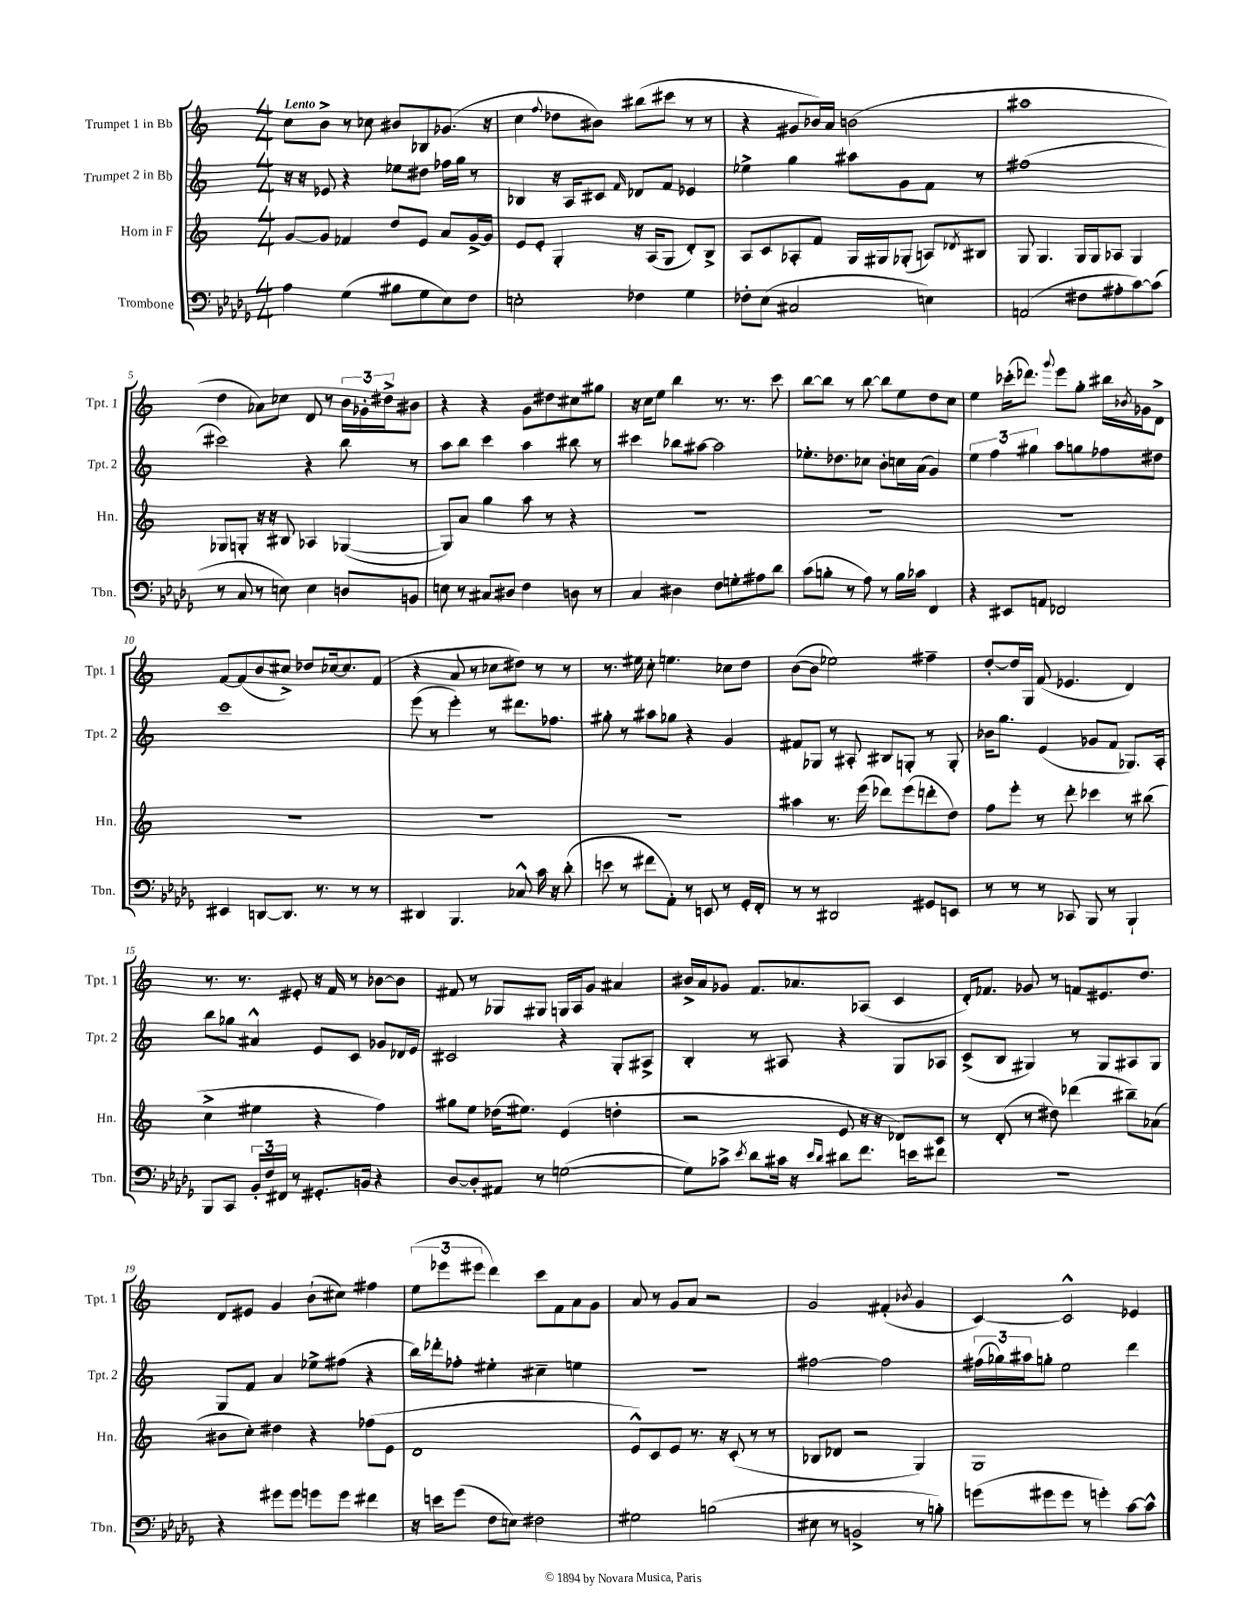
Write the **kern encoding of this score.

**kern	**kern	**kern	**kern
*staff4	*staff3	*staff2	*staff1
*clefF4	*clefG2	*clefG2	*clefG2
*k[b-e-a-d-g-]	*k[]	*k[]	*k[]
*M4/4	*M4/4	*M4/4	*M4/4
4A-\	[8g/L	16r	8cc\L
.	.	16r	.
.	8g/]J	8e-/	8b^\J
(4G-\	4f-/	4r	8r
.	.	.	8cc-\
8B#\L	8dd/L	8ee-\L	8b#/L
8G-\	8e/J	8dd#\J	8B-/
8E-\)	8a/L	16ff-\LL	(8.g-/J
.	.	16gg\JJ	.
8F\J	[16g^/L	8r	.
.	16g/]JJ	.	16r
=	=	=	=
2E'\	8e/L	4B-/	4cc\
.	8e'/J	.	.
.	.	.	8qqff/
.	4G'/	16r	8dd-\L
.	.	16A/LK	.
.	.	8c#/J	8b#\J)
.	.	16qqf/	.
4F-\	16r	8d-/L	(8bb#\L
.	(16A/LK	.	.
.	8G/J	8f/J	8ccc#\J
4G-\	8d'/L)	4e-/	8r
.	8B^/J	.	8r
=	=	=	=
8F-'\L	8A/L	4ee-^\	4r
(8E-\J	8c/	.	.
2C#/	8A-'/	4gg\	8g#/L
.	8f/J	.	16b-/L)
.	.	.	16a/JJ
.	16G/LL	8aa#\L	(2b\
.	16G#/J	.	.
.	(8G-'/J	8g\	.
4E\)	8A/L)	8f\J	.
.	8qd-/	.	.
.	8B#/J	8r	.
=	=	=	=
(2AA/	8G/	(1ff#	1aa#
.	4.G/	.	.
8F#\L	16G/LL	.	.
.	16G/J	.	.
8A#'\	8A-/J	.	.
[8c\)	4G/	.	.
(8c\]J	.	.	.
=	=	=	=
8r	8G-/L	2ccc#\)	4dd\
8C/	8G'/J	.	.
8r	16r	.	8a-\L)
.	16r	.	.
8E\)	8B#/	.	8cc-\J
4E\	4A-/	4r	8d/
.	.	.	8r
8D/L	([4G-/	8bb\	24b\LL
.	.	.	24g-'\
.	.	.	24dd#^\J
8BB/J	.	8r	8b#\J
=	=	=	=
8E\	8G-/]L)	8aa\L	4r
8r	8a/J	8bb\J	.
8C#/L	4gg\	4ccc\	4r
8D#/J	.	.	.
4F\	8aa\	4aa\	8g\L
.	8r	.	8dd#\
8D\	4r	8bb#\	8cc#\
8r	.	8r	8gg#\J
=	=	=	=
4C/	1r	4ccc#\	16r
.	.	.	16cc\LK
.	.	.	8ee\J
4D#\	.	8bb-\L	4bb\
.	.	[8aa#\J	.
8F\L	.	2aa#\]	8.r
8G'\	.	.	.
.	.	.	8.r
8A#\	.	.	.
8d-\J	.	.	8ccc\
=	=	=	=
(8c\L	1r	8.ee-'\L	[8bb\L
8B'\J	.	.	8bb\]J
.	.	8.dd-\	.
8r	.	.	8r
8A-\)	.	8cc-\J	[8bb\
8r	.	8b'\L	8bb\]L
16B\LL	.	16cc\L	8ee\
16c-\JJ	.	(16a\JJ	.
4FF/	.	4g/)	8dd\
.	.	.	8cc\J
=	=	=	=
4r	1r	6ee\	4ee\
.	.	6ff\	.
8EE#/L	.	.	(16ccc-'\LK
.	.	.	8.ddd-\J)
.	.	6gg#\	.
8AA/J	.	.	.
.	.	.	8qqggg/
2FF-/	.	8aa\L	8eee\L
.	.	8gg\	8gg'\J
.	.	8ff-\	16bb#\LL
.	.	.	8qb-/
.	.	.	16g-\J
.	.	8dd#\J	8d^\J
=	=	=	=
4EE#/	1r	1ccc	[8f/L
.	.	.	(8f/]
[8DD/L	.	.	8b/
8.DD/]J	.	.	8cc#^/J)
.	.	.	8dd-/L
8.r	.	.	.
.	.	.	[16cc-/k
.	.	.	8.cc-/]
8r	.	.	.
8r	.	.	(8f/J
=	=	=	=
4DD#/	1r	(8eee\	4r
.	.	8r	.
4.BBB-/	.	4eee'\)	8a/
.	.	.	8r
.	.	8r	8cc-\L
8C-^^/	.	8.ddd#\L	8dd#\J)
16c\	.	.	8r
16r	.	8.ff-\J	.
(8d-'\	.	.	8r
=	=	=	=
8e\	1r	8gg#'\	8.r
8r	.	8r	.
.	.	.	16ee#\
8f#\L	.	8aa#\L	8cc'\
8AA-'\J)	.	8gg-\J	4.ee\
8r	.	4r	.
8EE/	.	.	.
8r	.	4g/	8cc-\L
16GG-'/LL	.	.	8dd\J
16FF'/JJ	.	.	.
=	=	=	=
8r	4aa#\	8f#/L	([8b\L
8r	.	8G-/J	8b\]J
2DD#/	8.r	8r	2ee-\)
.	.	8A#'/	.
.	(16eee\	.	.
.	8ddd-\L)	8B#/L	.
.	(8eee\	8G'/J	.
8GG#/L	8ddd'\	8r	4ff#~\
8EE/J	8dd\J)	8G'/	.
=	=	=	=
8r	8ff\L	16b-\LK	[8dd'/L
.	.	8.gg\J	.
8r	8eee'\J	.	16dd/]L
.	.	.	16G/JJ
8r	8r	(4e/	(8f/
8CC-/	8ddd'\	.	4.e-/
8BBB-/	4ccc-\	8g-/L	.
8r	.	8f/J	.
4BBB-`/	8r	8.G-/L)	4d/)
.	(8bb#\	.	.
.	.	16A'/Jk	.
=	=	=	=
8BBB-/L	4cc^\	8bb\L	8.r
8CC/J	.	8gg-\J	.
.	.	.	8.r
24BB-'/LL	4ee#\	4a#^^/	.
24F/	.	.	.
24FF#/JJ	.	.	.
8r	.	.	8e#'/
8.GG#'/L	4r	8e/L	16r
.	.	.	16f/
.	.	8c/J	8r
16BB/Jk	.	.	.
4r	4ff\)	8g-/L	[8b-\L
.	.	16d-/L	8b-\]J
.	.	16e/JJ	.
=	=	=	=
[8D-/L	8gg#\L	2c#/	8f#/
8D-'/]	8ee\J	.	8r
8AA#/J	(16dd-\LK	.	8G-/L
.	8.ee#\J)	.	.
8r	.	.	8G#/J
([2G\	(4e/	4r	16G/LL
.	.	.	16A/J
.	.	.	8g/J
.	4dd'\	8G'/L	4a#/
.	.	8A#^/J	.
=	=	=	=
8G\]L)	2r	4B'/	16b#^/LL
.	.	.	16a/J
8c-^\J	.	.	8g-/J
8qe-/	.	.	.
8d-\L	.	8r	8.f/L
16c#\Jk	.	8A#/	.
16r	.	.	8.a-/
16qqe-/LL	.	.	.
16qqd-/JJ	.	.	.
8d#\L	8e/	4r	.
8.f\J	16r	.	(8A-/J
.	16r	.	.
.	8d-/L)	8G/L	4c/
16e\LK	.	.	.
8f#\J	8c/J	8A-/J	.
=	=	=	=
1r	8r	(8c^/L	16d'/LK)
.	.	.	8.f-/J
.	(8d'/	8B/J	.
.	8r	4G#/)	8g-/
.	8dd#\)	.	8r
.	(4ddd-\	8r	8f/L
.	.	8G#/L	8.e#/
.	8bb#~\L)	8A#/	.
.	.	.	8.dd/J
.	(8a-\J	8G#/J	.
=	=	=	=
4r	8b#\L	8G/L	8d/L
.	8cc'\J)	8f/J	8e#/J
8g#\L	4dd#\	4a/	4g/
8g#\J	.	.	.
8g\L	4r	8ee-^\L	(8b`\L
8g\J	.	(8ff#\J	8cc#\J)
4f#\	(8ff-\L	4r	4ff#\
.	8e\J	.	.
=	=	=	=
16r	1d	16bb\LL)	(12ee\L
16e\LK	.	16ddd-'\J	.
.	.	.	12eee-\
(8g-\J	.	8ff-'\J	.
.	.	.	12eee#\J
8F\L	.	4ee#'\	4ddd\)
8E\J)	.	.	.
2F#\	.	4cc#~\	8ccc\L
.	.	.	8f\
.	.	4ee\	8a\
.	.	.	8g\J
=	=	=	=
2G#\	8e^^/L)	1r	8a/
.	8c/	.	8r
.	8e/J	.	8g/L
.	8.r	.	8a/J
(2B\	.	.	2r
.	16r	.	.
.	(8c'/	.	.
.	8r	.	.
.	8r	.	.
=	=	=	=
8E#\	8B-/L	[2ff#\	2g/
8r	8d-/J	.	.
2BB^/	2r	.	.
.	.	2ff#\]	(4f#'/
.	.	.	8qb-/
8r	4G/)	.	4g/
8B'\)	.	.	.
=	=	=	=
(8g\L	1G	(24ff#\LL	[4c/)
.	.	24gg-\)	.
.	.	24aa#\J	.
8g#\	.	8gg'\J	.
8g#\J	.	2ee\	2c^^/]
8r	.	.	.
4g'\)	.	.	.
[8c\L	.	4ddd\	4e-/
8c^^\]J	.	.	.
==	==	==	==
*-	*-	*-	*-
